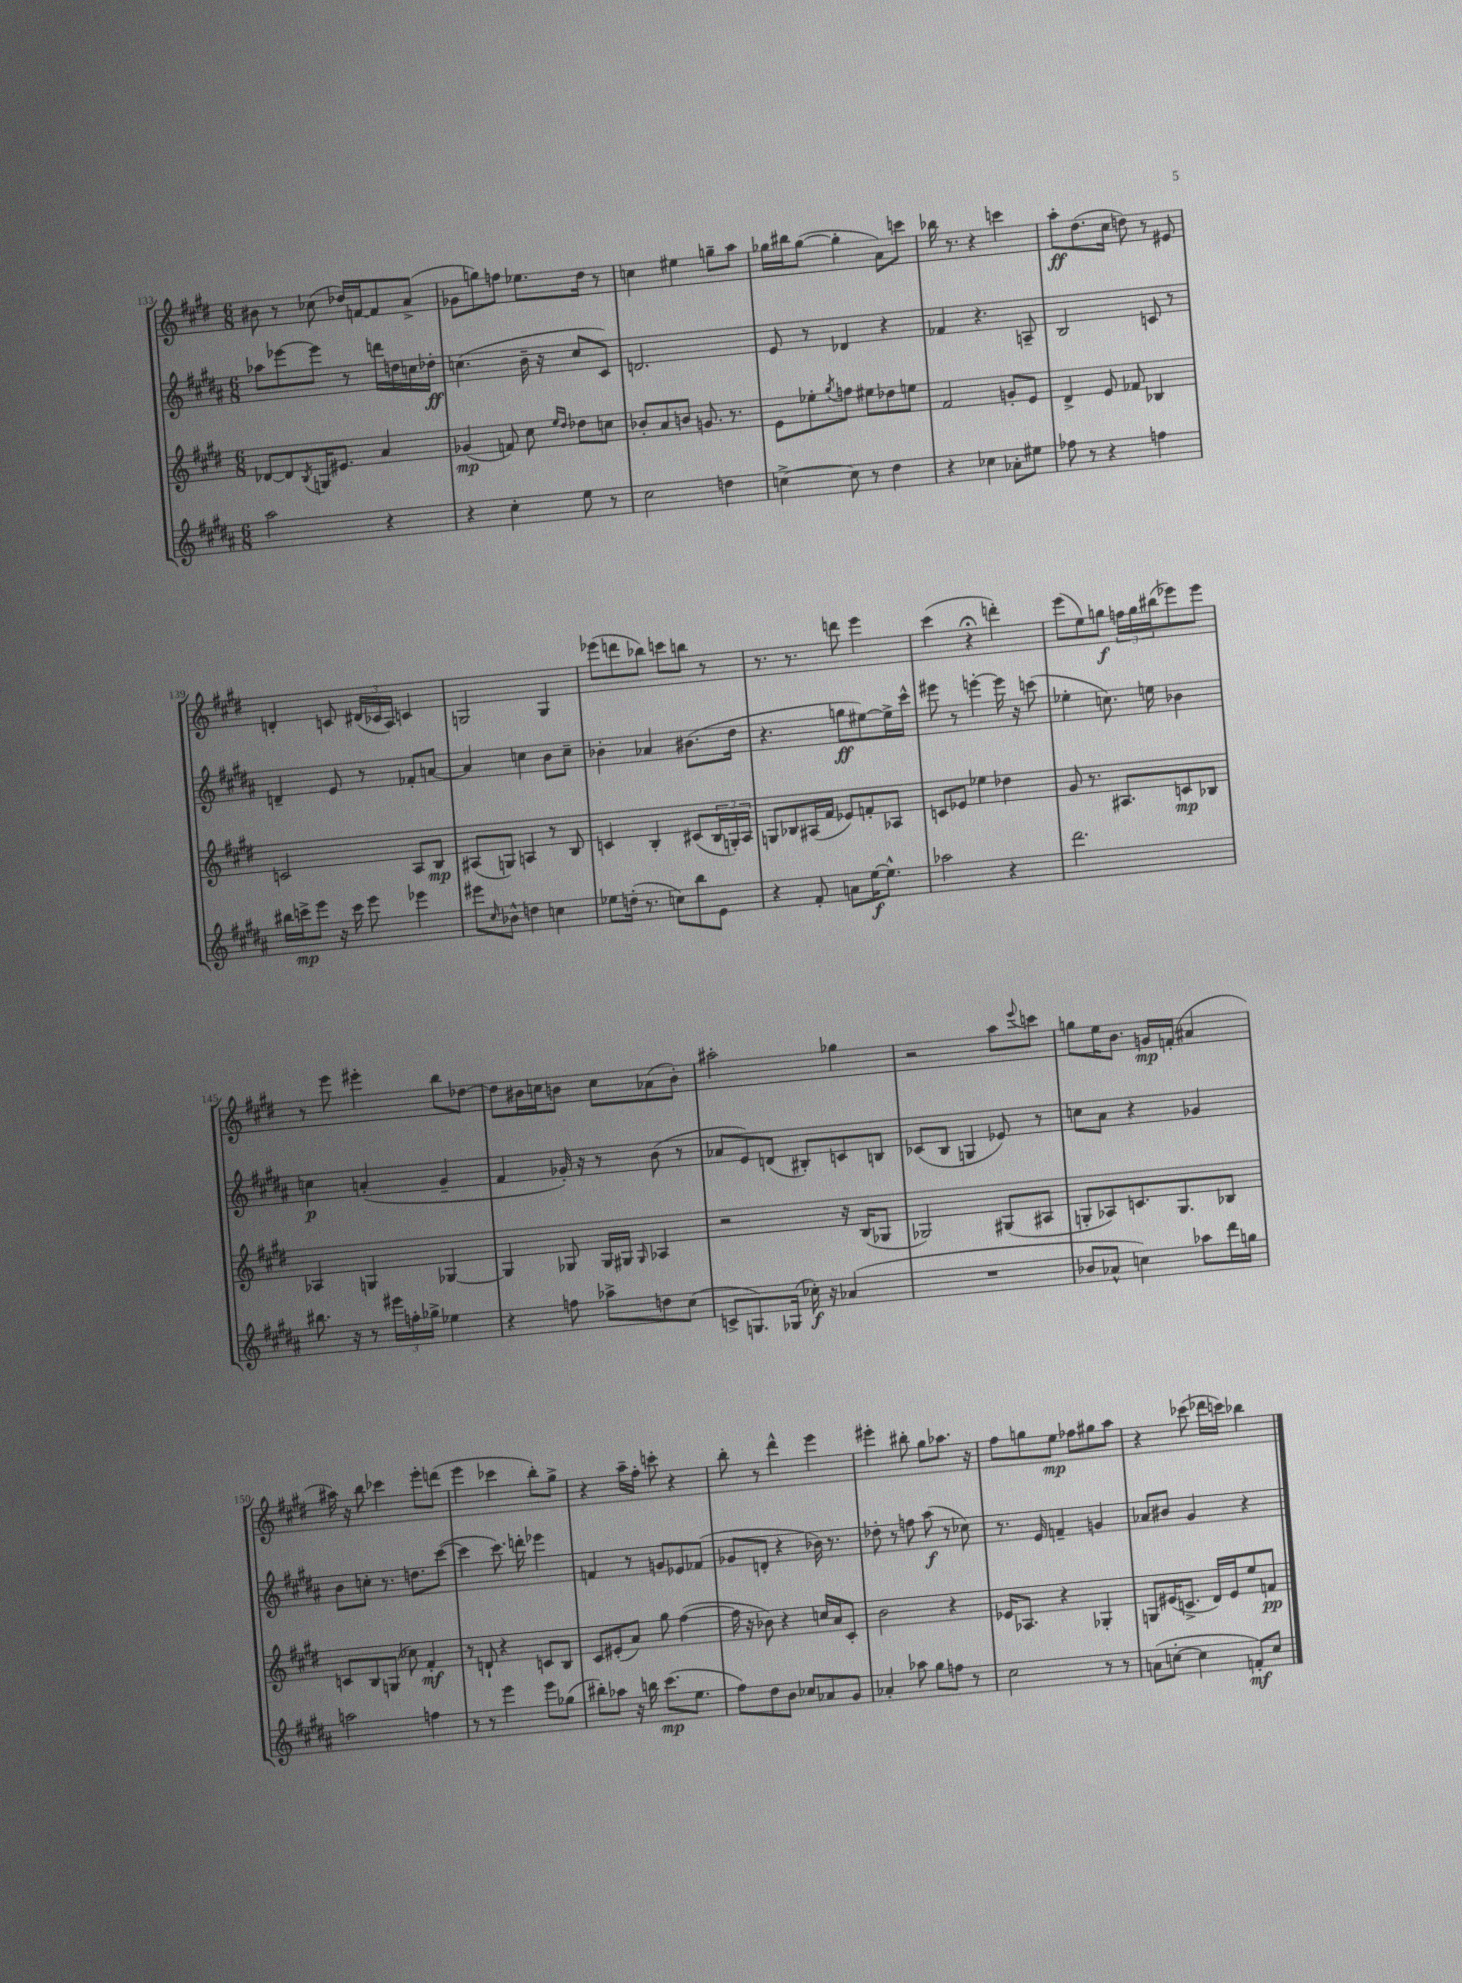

**kern	**kern	**kern	**kern
*staff4	*staff3	*staff2	*staff1
*clefG2	*clefG2	*clefG2	*clefG2
*k[f#c#g#d#a#]	*k[f#c#g#d#]	*k[f#c#g#d#a#]	*k[f#c#g#d#]
*M6/8	*M6/8	*M6/8	*M6/8
2aa#\	[8d-/L	8aa-\L	8b#\
.	8d-/]	[8eee-\	8r
.	8qB/	.	.
.	16G/K	8eee-\]J	(8cc-\
.	8.e#/J	.	.
.	.	8r	16dd-/LL)
.	.	.	[16f/J
4r	4a/	16ddd\LL	8f/]
.	.	16dd\	.
.	.	16cc\	(8a^/J
.	.	16dd-'\JJ	.
=	=	=	=
4r	(4g-/	(4.cc\	8g-\L
.	.	.	8gg\)
4cc#'\	8f/)	.	8ff\J
.	8cc#\	16b~\	8.ee-\L
.	.	16r	.
.	16qqee/LL	.	.
.	16qqdd#/JJ	.	.
8ee\	8dd-\L	8cc/L	.
.	.	.	16dd#\Jk
8r	8cc\J	8c#/J)	8r
=	=	=	=
2cc#\	8b-'/L	2.d/	4cc\
.	8a/	.	.
.	8b/J	.	4ee#\
.	8.g/	.	.
4dd\	.	.	8gg~\L
.	8.r	.	.
.	.	.	8aa\J
=	=	=	=
[4cc^\	8e\L	8e/	16gg-\LL
.	.	.	16bb#\J
.	8ee-'\	8r	([8gg-\J
.	8qgg#/	.	.
8cc\]	8ff\J	4d-/	4gg-'\]
8r	8ee#\L	.	.
4dd#\	8dd-\	4r	8a\L)
.	8ee\J	.	8ccc\J
=	=	=	=
4r	2f#/	4f-/	16bb-\
.	.	.	8.r
4cc-\	.	4.r	4r
8a-'\L	8g'/L	.	4ccc\
8ee#\J	8e/J	8A~/	.
=	=	=	=
8ff-\	4d#^/	2B/	8aa'\L
8r	.	.	(8.dd#\
4r	8e/	.	.
.	.	.	16cc#\Jk
.	8f-/	.	8dd\)
4ff\	4B-/	8c/	8r
.	.	8r	8e#/
=	=	=	=
16bb#\LL	2c/	4d~/	4d'/
16ccc^\J	.	.	.
8eee\J	.	.	.
16r	.	8e/	8c/
16ccc\	.	.	.
8eee\	.	8r	(24d#/LL
.	.	.	24c-/
.	.	.	24A/JJ)
4eee-\	8A/L	8f-'/L	4c/
.	8B/J	[8a/J	.
=	=	=	=
8eee#\L	(8A#/L	4a/]	2G/
16qqcc#/	.	.	.
8b-^^\J	8G/J)	.	.
4dd\	4A/	4cc\	.
4cc\	8r	8b\L	4G/
.	8B/	8cc~\J	.
=	=	=	=
8ee-\L	4c/	4b-'\	(8eee-\L
(16dd'\Jk	.	.	8ddd\
8.r	.	.	.
.	4B'/	4a-/	8bb-\J)
8cc\L)	.	.	8ccc\L
8bb\	(8c#/L	(8.b#\L	8bb\J
8e\J	24B/L	.	8r
.	24G'/)	.	.
.	.	16dd#\Jk	.
.	24A/JJ	.	.
=	=	=	=
4r	8G/L	4.r	8.r
.	8B-/	.	.
.	.	.	8.r
8f#'/	(16A#/L	.	.
.	16f#/JJ	.	.
8a\L	8e-/L)	8gg\L	8ddd\
[16ee\K	8f'/	[8ee#\)	4eee\
8.ee^^\]J	.	.	.
.	8A-/J	16ee#^\]L	.
.	.	16ccc#^^\JJ	.
=	=	=	=
2aa-\	8c/L	8eee#\	(4ccc#\
.	8e-/J	8r	.
.	4ee-\	[4eee'\	4r;
4r	4dd-\	16eee\]	4ddd'\)
.	.	16r	.
.	.	(8ccc\	.
=	=	=	=
2.ddd#\	8g#/	4ee-'\	(8eee\L
.	8.r	.	8ee\)
.	.	8.cc\)	8gg\J
.	8.A#/L	.	.
.	.	.	24ff\LL
.	.	.	24gg\
.	.	16ee\	.
.	.	.	(24bb#\J
.	8c/	4b-\	8eee-\)
.	8B-/J	.	8eee-\J
=	=	=	=
8.bb#\	4A-/	4cc\	8r
.	.	.	8eee\
16r	.	.	.
8r	4G/	(4a'/	4eee#'\
24eee#\LL	.	.	.
24ff'\	.	.	.
24gg-^\JJ	.	.	.
4ee-\	[4G-/	4g#~/	8bb\L
.	.	.	[8dd-\J
=	=	=	=
4r	4G-/]	4f#/	8dd-\]L
.	.	.	16b#\L
.	.	.	16cc\J
8ff\	8G-/	16g-'/)	8b\J
.	.	16r	.
8aa-^\L	16G-/LL	8r	8cc\L
.	16G#/JJ	.	.
.	16qqG#/	.	.
8dd\	4A-/	(8b\	(8a-\
(8cc#\J	.	8r	8b'\J)
=	=	=	=
8c^/L	2r	8a-/L	2aa#'\
8.G/)	.	8e/)	.
.	.	(8d/J	.
(16G-/Jk	.	.	.
16cc-'\)	.	8B#'/L)	.
16r	.	.	.
(4a-/	16r	8c/	4gg-\
.	(16B/LK	.	.
.	8G-/J	8B/J	.
=	=	=	=
2.r	2G-/)	(8c-/L	2r
.	.	8B/J	.
.	.	4G/	.
.	(8G#/L	8e-/)	8aa\L
.	.	.	8qqeee/
.	8A#/J	8r	8ccc\J
=	=	=	=
8b-/L	8G'/L	8cc\L	8gg\L
8a-^^/J	8A-/)	8a#\J	16ee\K
.	.	.	8.b\J
4cc\)	8.c/	4r	.
.	.	.	16g/LL
.	8.G/	.	(16f'/JJ
8aa-\L	.	4g-/	4a#/
16ddd#\L	8B-/J	.	.
16gg\JJ	.	.	.
=	=	=	=
2aa\	8c/L	8b\L	16aa#\)
.	.	.	16r
.	8B/	8cc'\J	8bb\
.	(8G/J	8.r	4ccc-\
.	8cc-\)	.	.
.	.	8.dd\L	.
4ff\	4f#'/	.	8eee'\L
.	.	([8ccc#\J	(8ddd\J
=	=	=	=
8r	8r	4ccc#\]	4eee\
8r	8d`/	.	.
4eee\	4r	8.ccc#\)	4ccc-\
.	.	16ddd'\	.
8eee\L	8c/L	4eee-\	8bb'\L)
(8gg-\J	8B/J	.	8gg#^\J
=	=	=	=
8bb#'\L)	8c#/L	4f/	4r
8aa-\J	(8e#'/	.	.
16r	8a/J)	8r	16aa~\LL
16bb\	.	.	16ff#'\JJ
(8.ccc#\L	8gg#\	8g/L	8ccc'\
.	([4ff#\	8e-/	4r
8.ee\J	.	.	.
.	.	(8f-/J	.
=	=	=	=
8ff#\L)	16ff#\]	8g-/L	8bb'\
.	16r	.	.
8dd#\	8b-\)	8d'/J	8r
8b\J	4r	4r	4ddd#^^\
8cc-/L	.	.	.
8a-/	16cc/LL	16b-\)	4eee\
.	16a/J	8.r	.
8g#/J	8c#'/J	.	.
=	=	=	=
4a-'/	2b\	8dd-'\	4eee#'\
.	.	8r	.
8aa-\	.	8ff\	8bb#'\
8gg#\L	.	(8aa#\	8gg#\L
8ff\J	4r	8r	8.aa-\J
8r	.	8cc-\)	.
.	.	.	16r
=	=	=	=
2cc#\	16e-/LK	8.r	8ff#\L
.	8.A-/J	.	.
.	.	.	8gg\
.	.	16e/	.
.	4r	4f~/	8ee\J
.	.	.	8ff-\L
8r	4G-'/	4g/	8gg#\
8r	.	.	8aa\J
=	=	=	=
(8a\L	8G/L	8a-/L	4r
[8cc'\J	(16e#/K	8b#/J	.
.	8.c^/J	.	.
4cc\]	.	4g#/	(8ccc-\
.	16d#/LL)	.	16ddd-\LL
.	16e#/J	.	16ccc\JJ)
8f'/L)	8ee/	4r	4bb-\
8cc/J	8f/J	.	.
==	==	==	==
*-	*-	*-	*-
